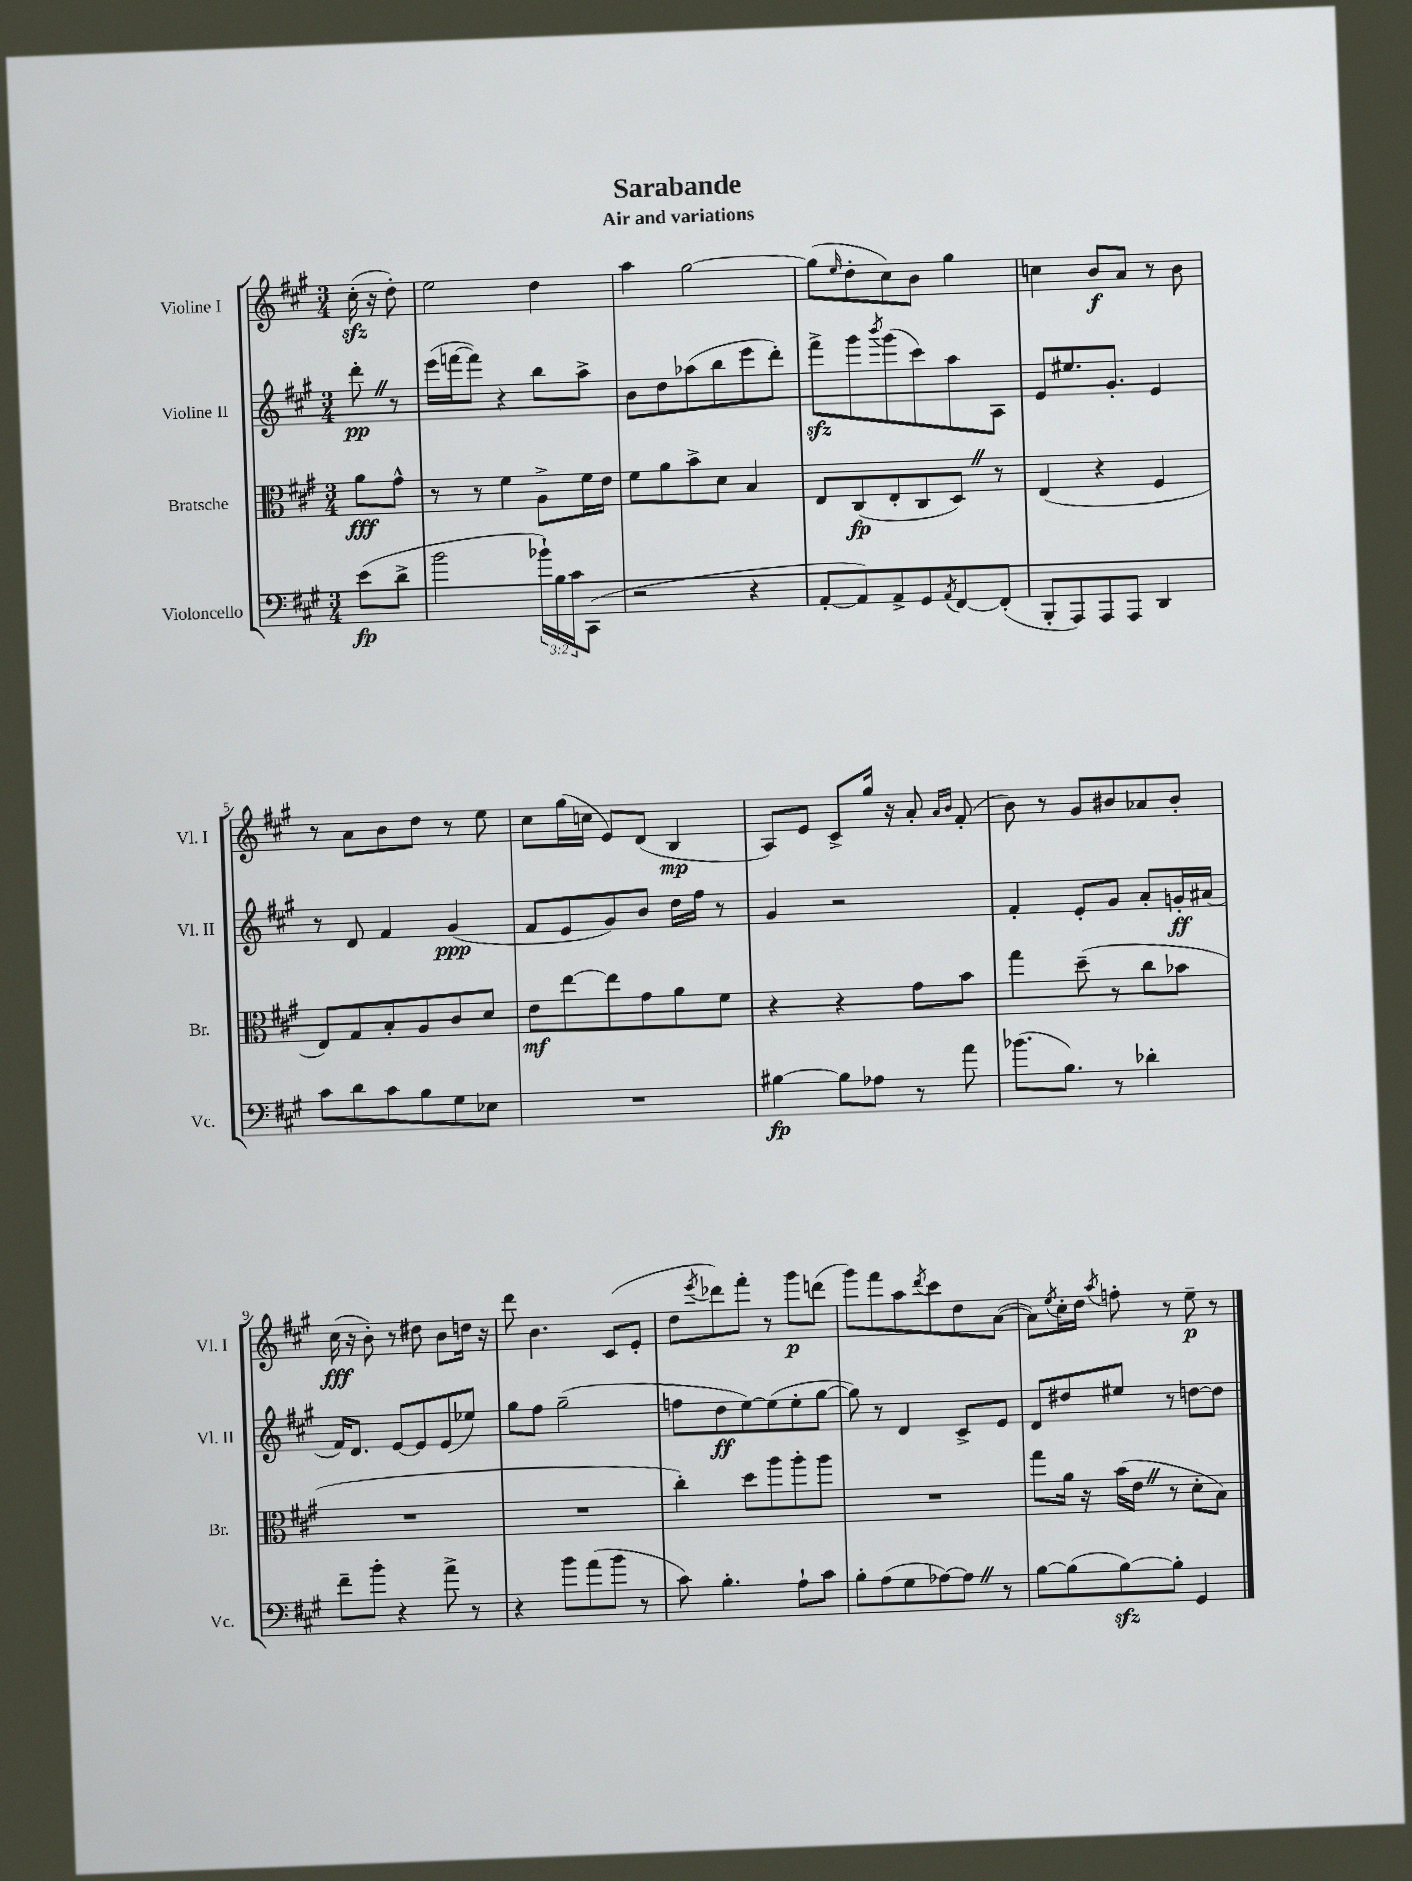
\header { title = "Sarabande" subtitle = "Air and variations" }
<<
\new StaffGroup <<
\new Staff = "s0" \with { instrumentName = "Violine I" shortInstrumentName = "Vl. I" } {
    \clef treble \key a \major \numericTimeSignature \time 3/4 \partial 4
    cis''16-.\sfz( r16 d''8-.) |
    e''2 d''4 |
    a''4 gis''2~ |
    gis''8( \grace { e''16 } d''8-. cis''8) b'8 gis''4 |
    c''4 b'8\f a'8 r8 b'8 |
    r8 a'8 b'8 d''8 r8 e''8 |
    cis''8 gis''16( c''16 e'8) d'8( b4\mp |
    a8) e'8 cis'8-> gis''16 r16 a'8-. \grace { a'16 b'16 } fis'8-.( |
    b'8) r8 gis'8 bis'8 aes'8 bis'8-. |
    cis''16\fff( r16 b'8-.) r8 dis''8 b'8 d''16 r16 |
    d'''8 b'4. cis'8( e'8-. |
    d''8 \acciaccatura { e'''8 } des'''8) fis'''8-. r8 gis'''8\p d'''8( |
    gis'''8) fis'''8 a''8 \acciaccatura { d'''8 } cis'''8 d''8 a'8~( |
    a'8) \acciaccatura { e''8 } cis''16-. d''16 \acciaccatura { a''8 } f''8-. r8 e''8--\p r8 \bar "|." |
}
\new Staff = "s1" \with { instrumentName = "Violine II" shortInstrumentName = "Vl. II" } {
    \clef treble \key a \major \numericTimeSignature \time 3/4 \partial 4
    d'''8-.\pp \once \override BreathingSign.text = \markup { \musicglyph "scripts.caesura.straight" } \breathe r8 |
    e'''16( f'''16~ f'''8) r4 b''8 a''8-> |
    b'8 d''8 aes''8( b''8 e'''8 d'''8-.) |
    fis'''8->\sfz gis'''8 \acciaccatura { b'''8 } gis'''8( cis'''8) a''8 a8 |
    e'8 eis''8. gis'8.-. e'4 |
    r8 d'8 fis'4 gis'4\ppp( |
    fis'8 e'8 gis'8) b'8 d''16 fis''16 r8 |
    gis'4 r2 |
    fis'4-. e'8-. gis'8 a'8-. g'16-.\ff ais'16( |
    fis'16) d'8. e'8~ e'8 e'8( ees''8) |
    gis''8 fis''8 gis''2--( |
    f''8 d''8\ff e''8~) e''8( e''8-. gis''8~ |
    gis''8) r8 d'4 cis'8-> e'8 |
    d'8 dis''8 eis''8 r8 d''8~ d''8 \bar "|." |
}
\new Staff = "s2" \with { instrumentName = "Bratsche" shortInstrumentName = "Br." } {
    \clef alto \key a \major \numericTimeSignature \time 3/4 \partial 4
    a'8\fff gis'8-^ |
    r8 r8 fis'4 a8-> fis'16 e'16 |
    fis'8 a'8 b'8-> d'8 b4 |
    e8 cis8\fp( e8-. cis8 d8) \once \override BreathingSign.text = \markup { \musicglyph "scripts.caesura.straight" } \breathe r8 |
    e4( r4 fis4 |
    e8) gis8 b8-. a8 cis'8 d'8 |
    e'8\mf e''8~ e''8 gis'8 a'8 fis'8 |
    r4 r4 gis'8 b'8 |
    gis''4 d''8--( r8 cis''8 bes'8 |
    R2. |
    R2. |
    cis''4-.) d''8 a''8 a''8-. a''8 |
    R2. |
    gis''8 a'16 r16 b'16( e'16 \once \override BreathingSign.text = \markup { \musicglyph "scripts.caesura.straight" } \breathe r8 d'8-. b8) \bar "|." |
}
\new Staff = "s3" \with { instrumentName = "Violoncello" shortInstrumentName = "Vc." } {
    \clef bass \key a \major \numericTimeSignature \time 3/4 \override Staff.TupletNumber.text = #tuplet-number::calc-fraction-text \partial 4
    e'8\fp( d'8-> |
    b'2 \tuplet 3/2 { bes'16-!) b16 cis'16 } cis,8( |
    r2 r4 |
    a,8~-. a,8) a,8-> gis,8 \acciaccatura { a,8 } fis,8~ fis,8-.( |
    b,,8-. a,,8) a,,8 a,,8 d,4 |
    cis'8 d'8 cis'8 b8 gis8 ees8 |
    R2. |
    bis4~\fp bis8 aes8 r8 a'8 |
    bes'8.( b8.) r8 des'4-. |
    fis'8-- b'8-. r4 a'8-> r8 |
    r4 b'8 a'8( b'8 r8 |
    cis'8) b4.-. a8-! cis'8 |
    b8-. a8( gis8 aes8~) aes8 \once \override BreathingSign.text = \markup { \musicglyph "scripts.caesura.straight" } \breathe r8 |
    b8~ b8( b8~\sfz) b8-. gis,4 \bar "|." |
}
>>
>>
